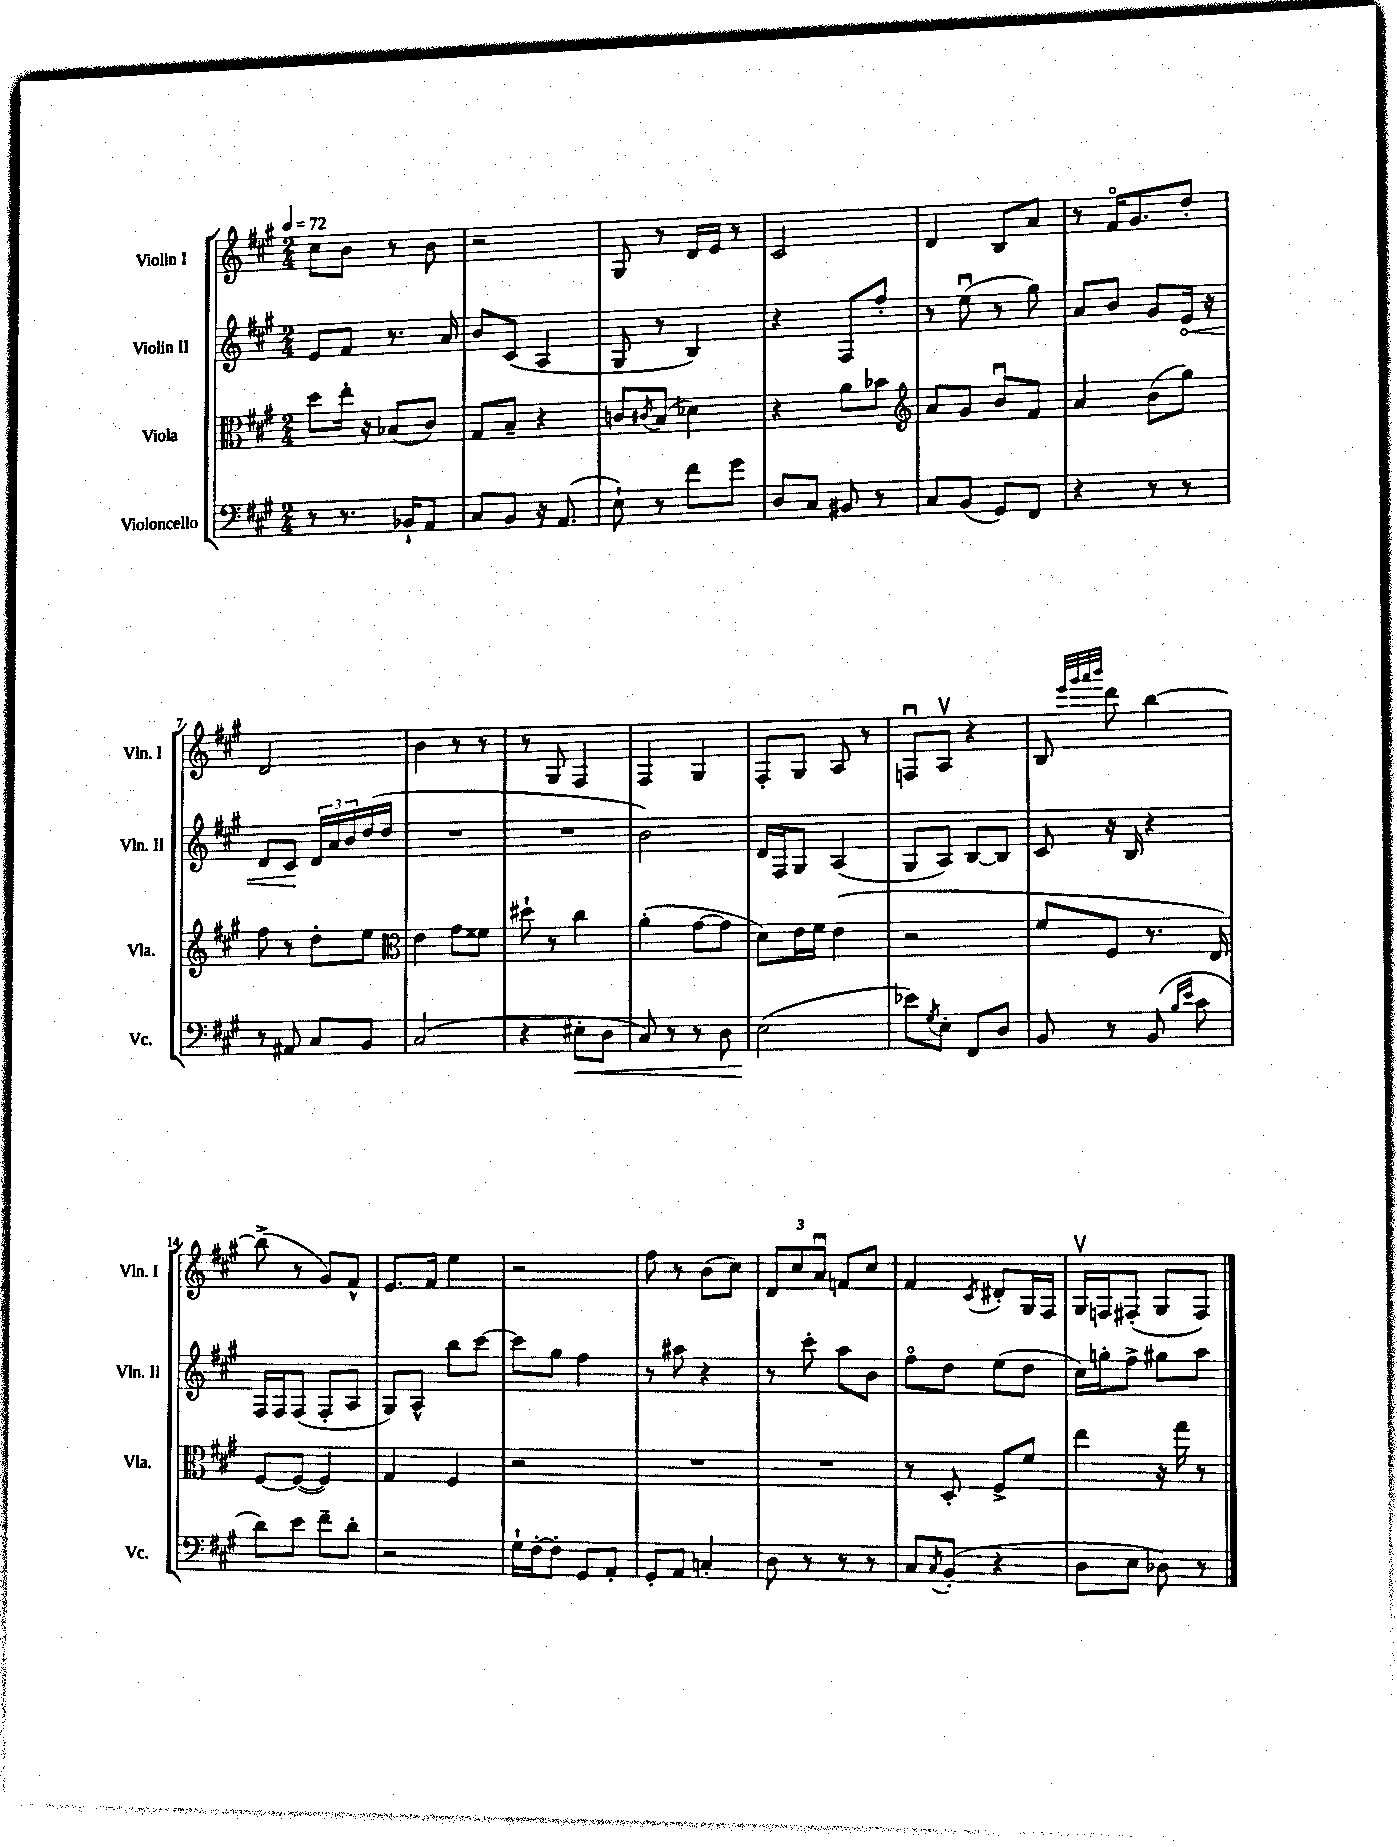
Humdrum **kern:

**kern	**kern	**kern	**kern
*staff4	*staff3	*staff2	*staff1
*clefF4	*clefC3	*clefG2	*clefG2
*k[f#c#g#]	*k[f#c#g#]	*k[f#c#g#]	*k[f#c#g#]
*M2/4	*M2/4	*M2/4	*M2/4
*MM72	*MM72	*MM72	*MM72
8r	8dd	8e	8cc#
8.r	16ee'	8f#	8b
.	16r	.	.
.	(8B-	8.r	8r
16BB-`	.	.	.
8AA	8c#)	.	8b
.	.	16a	.
=	=	=	=
8C#	8G#	8b	2r
8BB	8B~	(8c#	.
16r	4r	4A	.
(8.AA	.	.	.
=	=	=	=
8E`)	8c	8G#	8G#
.	8qc#	.	.
8r	(8B	8r	8r
8f#	4d-)	4B)	16d
.	.	.	16e
8g#	.	.	8r
=	=	=	=
8D	4r	4r	2c#
8C#	.	.	.
8BB#	8a	8F#	.
8r	8b-	8ff#'	.
=	=	=	=
*	*clefG2	*	*
8C#	8a	8r	4d
(8BB	8g#	(8eeu	.
8GG#)	8bu	8r	8B
8FF#	8f#	8gg#)	8a
=	=	=	=
4r	4a	8a	8r
.	.	8b	16f#o
.	.	.	8.g#
8r	(8b	8g#	.
8r	8gg#)	16e	8dd'
.	.	16r	.
=	=	=	=
8r	8ff#	8d	2d
8AA#	8r	8c#	.
8C#	8dd'	24d	.
.	.	24a	.
.	.	24b	.
8BB	8ee	(16dd	.
.	.	16dd	.
=	=	=	=
*	*clefC3	*	*
(2C#	4e	2r	4b
.	8g#	.	8r
.	8f##	.	8r
=	=	=	=
4r	8dd#`	2r	8r
.	8r	.	8G#
8E#'	4cc#	.	4F#
8D	.	.	.
=	=	=	=
8C#)	(4a'	2b)	4F#
8r	.	.	.
8r	[8g#	.	4G#
8D	8g#]	.	.
=	=	=	=
(2E	8d)	16d	8F#'
.	.	16F#	.
.	16e	8G#	8G#
.	16f#	.	.
.	(4e	(4A	8A
.	.	.	8r
=	=	=	=
8e-)	2r	8G#	8Fu
8qG#	.	.	.
8E'	.	8A)	8Av
8FF#	.	[8B	4r
8D	.	8B]	.
=	=	=	=
8BB	8f#	8c#	8B
.	.	.	32qqeee
.	.	.	32qqggg#
.	.	.	32qqaaa
.	.	.	32qqbbb
8r	8F#	16r	8ddd
.	.	16B	.
(8BB	8.r	4r	[4bb
16qqB	.	.	.
16qqe	.	.	.
8c#	.	.	.
.	16E)	.	.
=	=	=	=
8d)	[8F#	16F#	(8bb^]
.	.	16F#	.
8e	(8F#_	(8F#	8r
8f#~	4F#])	8F#'	8g#)
8d'	.	8A	8f#^^
=	=	=	=
2r	4G#	8G#)	8.e
.	.	8A^^	.
.	.	.	16f#
.	4F#	8bb	4ee
.	.	[8ccc#	.
=	=	=	=
16G#`	2r	8ccc#]	2r
[16F#'	.	.	.
8F#']	.	8gg#	.
8GG#	.	4ff#	.
8AA'	.	.	.
=	=	=	=
8GG#'	2r	8r	8ff#
8AA	.	8aa#	8r
4C'	.	4r	(8b
.	.	.	8cc#)
=	=	=	=
8D	2r	8r	12d
.	.	.	12cc#
8r	.	8ccc#'	.
.	.	.	12au
8r	.	8aa	8f
8r	.	8b	8cc#
=	=	=	=
8C#	8r	8ff#o	4f#
8qC#	.	.	.
(8BB'	8D'	8dd	.
.	.	.	8qc#
4r	8F#^	(8ee	8d#'
.	8f#	8dd	16G#
.	.	.	16F#
=	=	=	=
8D	4ee	16cc#)	16G#v
.	.	16gg'	16F
8E	.	8ff#^	(8F#'
8D-)	16r	8gg#	8G#
.	16gg#	.	.
8r	8r	8aa	8F#)
==	==	==	==
*-	*-	*-	*-
